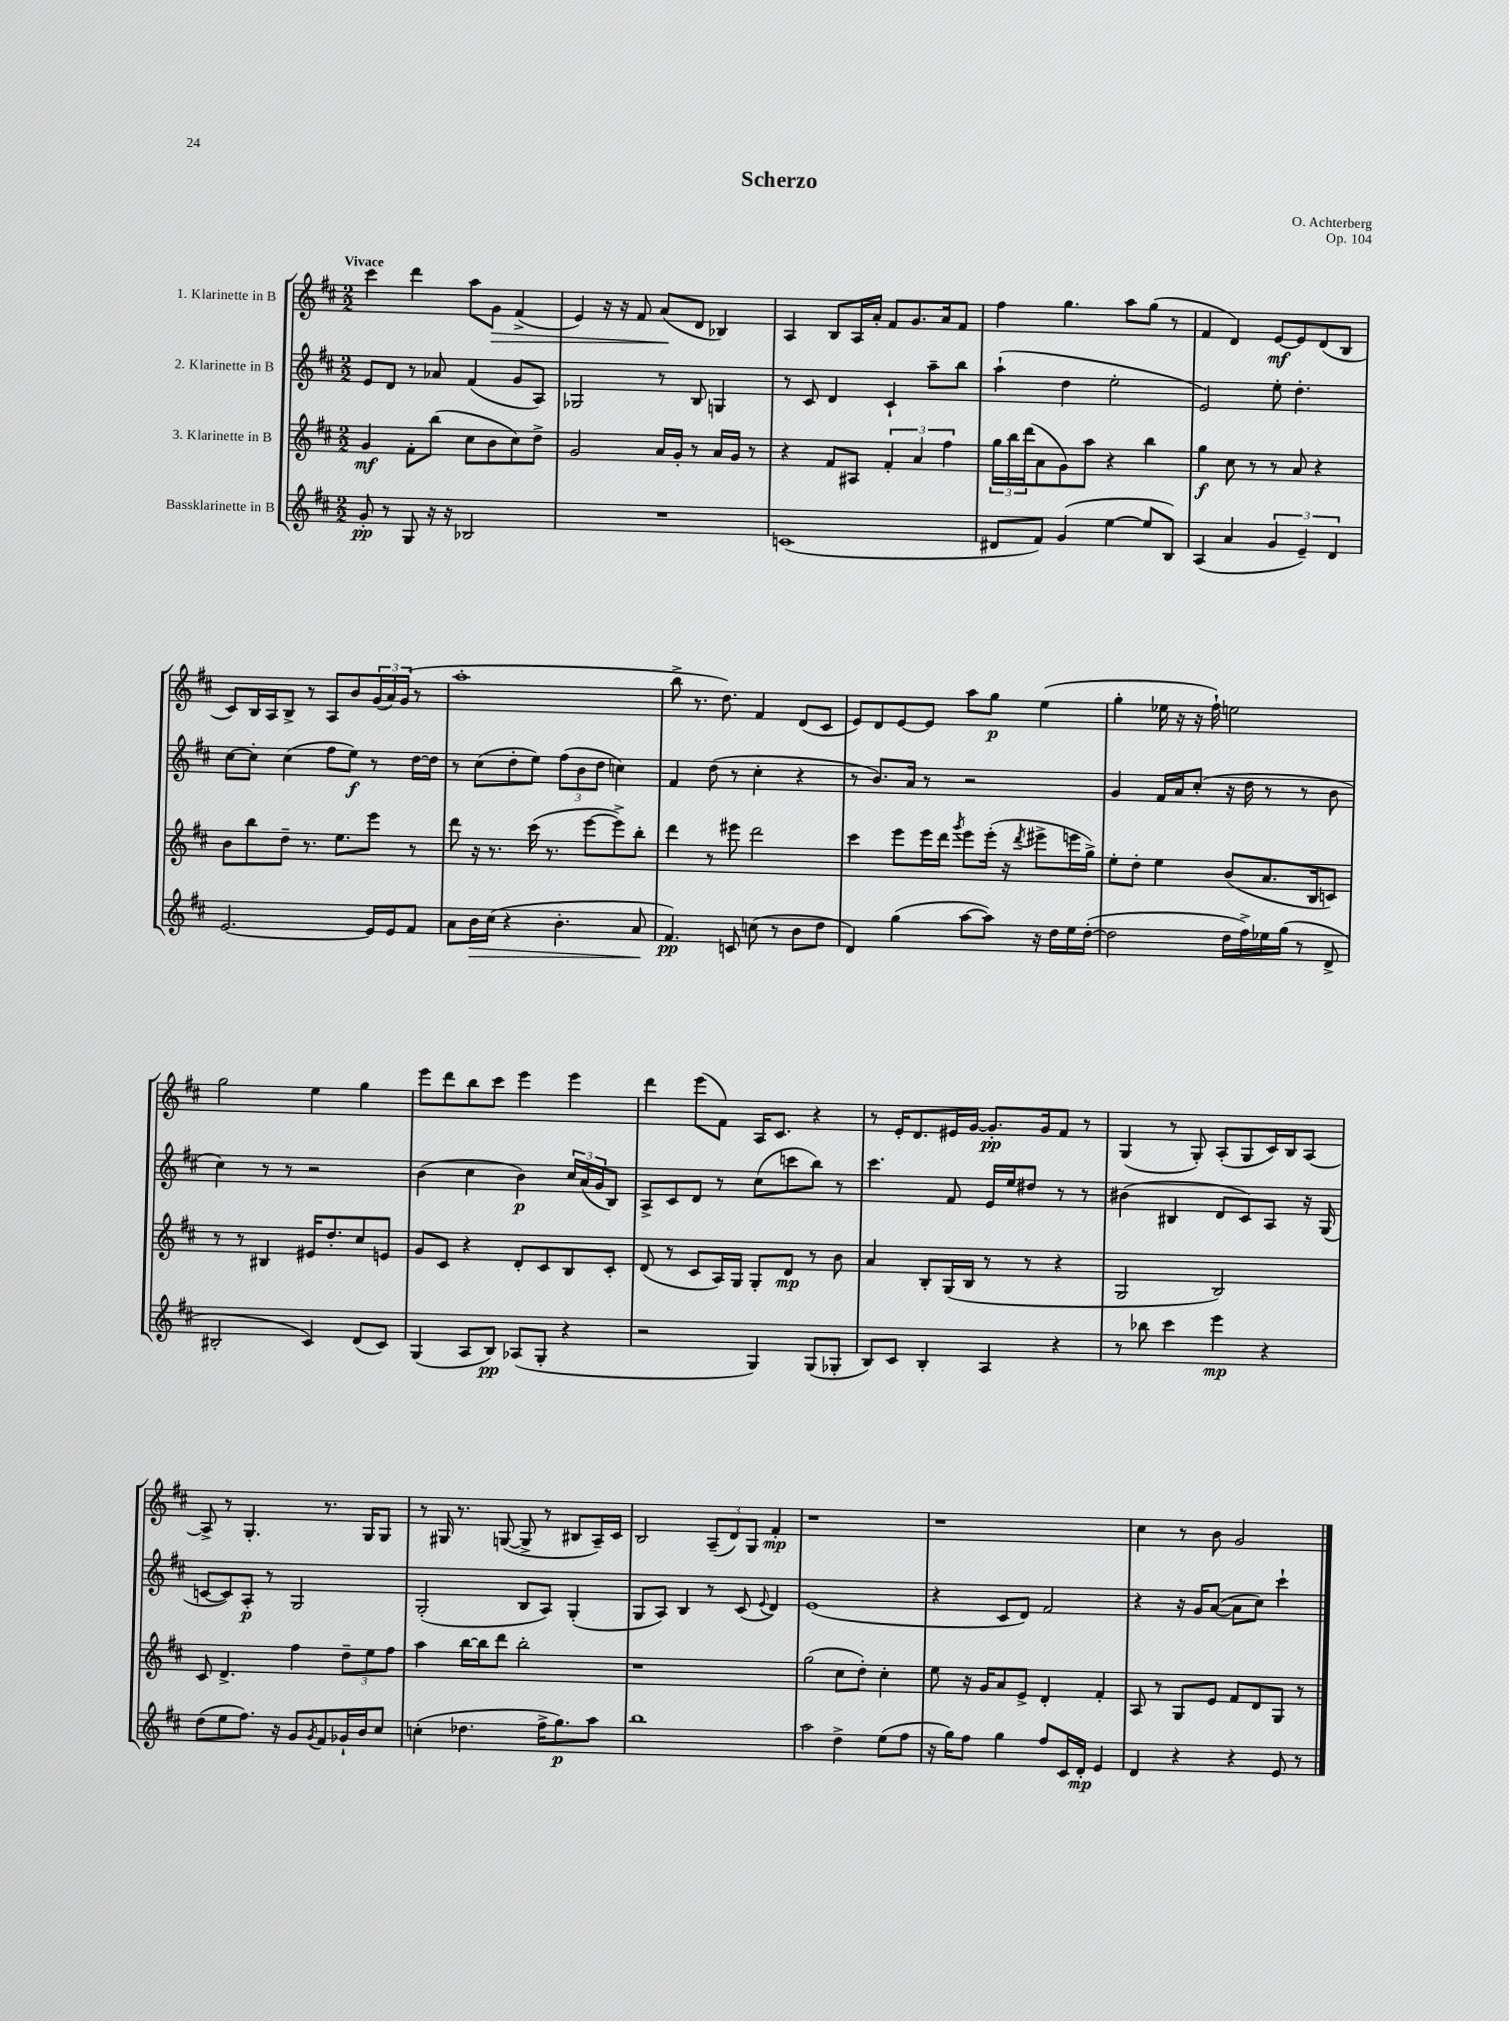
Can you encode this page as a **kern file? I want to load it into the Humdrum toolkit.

**kern	**dynam	**kern	**dynam	**kern	**dynam	**kern	**dynam
*part4	*part4	*part3	*part3	*part2	*part2	*part1	*part1
*staff4	*staff4	*staff3	*staff3	*staff2	*staff2	*staff1	*staff1
*I"Bassklarinette in B	*	*I"3. Klarinette in B	*	*I"2. Klarinette in B	*	*I"1. Klarinette in B	*
*clefG2	*	*clefG2	*	*clefG2	*	*clefG2	*
*k[f#c#]	*	*k[f#c#]	*	*k[f#c#]	*	*k[f#c#]	*
*M2/2	*	*M2/2	*	*M2/2	*	*M2/2	*
=1	=1	=1	=1	=1	=1	=1	=1
!	!	!	!	!	!	!LO:TX:a:B:t=Vivace	!
8g'/	pp	4g/	mf	8e/L	.	4ccc#\	.
8r	.	.	.	8d/J	.	.	.
8G/	.	8f#'\L	.	8r	.	4ddd\	.
16r	.	(8bb\J	.	8a-X/	.	.	.
16r	.	.	.	.	.	.	.
2B-X/	.	8cc#\L	.	(4f#/	.	8aa\L	.
!	!	!	!	!	!	!	!LO:HP:b
.	.	8b\	.	.	.	8g\J	>
.	.	8cc#\)	.	8g/L	.	(4f#^/	.
.	.	8dd^\J	.	8A/J)	.	.	.
=2	=2	=2	=2	=2	=2	=2	=2
1r	.	2g/	.	2G-X/	.	4e/)	.
.	.	.	.	.	.	16r	.
.	.	.	.	.	.	16r	.
.	.	.	.	.	.	8f#/	.
.	.	16a/LL	.	8r	.	(8a/L	.
.	.	16g'/JJ	.	.	.	.	.
.	.	8r	.	8B/	.	8d/J	]
.	.	16a/LL	.	4Gn/	.	4B-X/)	.
.	.	16g/JJ	.	.	.	.	.
.	.	8r	.	.	.	.	.
=3	=3	=3	=3	=3	=3	=3	=3
(1cn	.	4r	.	8r	.	4A/	.
.	.	.	.	8c#/	.	.	.
.	.	8f#/L	.	4d/	.	8B/L	.
.	.	8A#X/J	.	.	.	16A/L	.
.	.	.	.	.	.	16a'/JJ	.
.	.	6f#'/	.	4c#`/	.	8f#/L	.
.	.	.	.	.	.	8.g/	.
.	.	6a/	.	.	.	.	.
.	.	.	.	8aa~\L	.	.	.
.	.	.	.	.	.	16a/k	.
.	.	6ff#\	.	.	.	.	.
.	.	.	.	8bb\J	.	8f#/J	.
=4	=4	=4	=4	=4	=4	=4	=4
8d#X/L	.	24gg\LL	.	(4aa`\	.	4ff#\	.
.	.	24bb\	.	.	.	.	.
.	.	(24ddd\J	.	.	.	.	.
8f#/J)	.	8a\	.	.	.	.	.
(4g/	.	8g\)	.	4dd\	.	4.gg\	.
.	.	8aa\J	.	.	.	.	.
[4ee\	.	4r	.	2ee'\	.	.	.
.	.	.	.	.	.	8aa\L	.
8ee/L]	.	4bb\	.	.	.	(8gg\J	.
8B/J)	.	.	.	.	.	8r	.
=5	=5	=5	=5	=5	=5	=5	=5
(4A/	.	4gg\	f	2e/)	.	4f#/	.
4a/	.	8cc#\	.	.	.	4d/)	.
.	.	8r	.	.	.	.	.
6g/	.	8r	.	8ee'\	.	[8e/L	mf
.	.	8a/	.	4.dd'\	.	8e/]	.
6e~/)	.	.	.	.	.	.	.
.	.	4r	.	.	.	(8d/	.
6d/	.	.	.	.	.	.	.
.	.	.	.	.	.	8B/J	.
!!LO:LB:g=z
=6	=6	=6	=6	=6	=6	=6	=6
[2.e/	.	8b\L	.	[8cc#\L	.	8c#/L)	.
.	.	8bb\	.	8cc#'\J]	.	16B/L	.
.	.	.	.	.	.	16A/J	.
.	.	8dd~\J	.	(4cc#\	.	8B^/J	.
.	.	8.r	.	.	.	8r	.
.	.	.	.	8ff#\L	.	8A/L	.
.	.	8.ee\L	.	.	.	.	.
.	.	.	.	8ee\J)	f	8b/	.
16e/LL]	.	8eee\J	.	8r	.	(24g/L	.
.	.	.	.	.	.	24a/)	.
16e/J	.	.	.	.	.	.	.
.	.	.	.	.	.	(24g/JJ	.
8f#/J	.	8r	.	[16dd\LL	.	8r	.
.	.	.	.	16dd\JJ]	.	.	.
=7	=7	=7	=7	=7	=7	=7	=7
8a\L	.	8ddd\	.	8r	.	1aa'	.
!	!LO:HP:b	!	!	!	!	!	!
16b\L	>	16r	.	(8cc#\L	.	.	.
(16cc#\JJ	.	8.r	.	.	.	.	.
4r	.	.	.	8dd'\	.	.	.
.	.	(16ccc#\	.	8ee\J)	.	.	.
.	.	8.r	.	.	.	.	.
4.b'\	.	.	.	(12ff#\L	.	.	.
.	.	.	.	12b\	.	.	.
.	.	[8eee\L	.	.	.	.	.
.	.	.	.	12dd\J	.	.	.
.	.	8eee^\])	.	4ccn\)	.	.	.
8a/	.	8bb'\J	.	.	.	.	.
.	]	.	.	.	.	.	.
=8	=8	=8	=8	=8	=8	=8	=8
4.f#/)	pp	4ddd\	.	4f#/	.	8bb^\	.
.	.	.	.	.	.	8.r	.
.	.	8r	.	(8dd\	.	.	.
.	.	.	.	.	.	8.dd\)	.
8cn/	.	8eee#X\	.	8r	.	.	.
(8ccn\	.	2ddd\	.	4cc#'\	.	4f#/	.
8r	.	.	.	.	.	.	.
8b\L	.	.	.	4r	.	(8d/L	.
8dd\J	.	.	.	.	.	8c#/J	.
=9	=9	=9	=9	=9	=9	=9	=9
4d/)	.	4ccc#\	.	8r	.	8e/L)	.
.	.	.	.	8.b/L)	.	8d/	.
(4gg\	.	8eee\L	.	.	.	[8e/	.
.	.	.	.	16a/Jk	.	.	.
.	.	16eee\L	.	8r	.	8e/J]	.
.	.	16ddd\JJ	.	.	.	.	.
.	.	8qggg/	.	.	.	.	.
[8aa\L	.	8eee\L	.	2r	.	8aa\L	.
8aa\J])	.	(16eee'\Jk	.	.	.	8gg\J	p
.	.	16r	.	.	.	.	.
.	.	8qddd/	.	.	.	.	.
16r	.	8eee#X^\L	.	.	.	(4ee\	.
16dd\LL	.	.	.	.	.	.	.
16ee\	.	16eeen\L	.	.	.	.	.
([16dd'\JJ	.	16gg^\JJ)	.	.	.	.	.
=10	=10	=10	=10	=10	=10	=10	=10
2dd\]	.	8ee'\L	.	4g/	.	4gg'\	.
.	.	8dd'\J	.	.	.	.	.
.	.	4ee\	.	16f#/LL	.	16ee-X\	.
.	.	.	.	16a/J	.	16r	.
.	.	.	.	(8cc#'/J	.	16r	.
.	.	.	.	.	.	16ff#`\)	.
16dd\LL	.	(8b/L	.	16r	.	2een\	.
16ff#^\)	.	.	.	16dd\	.	.	.
16ee-X\	.	8.a/	.	8r	.	.	.
(16gg\JJ	.	.	.	.	.	.	.
8r	.	.	.	8r	.	.	.
.	.	16B/k	.	.	.	.	.
8d^/	.	8cn/J)	.	8b\	.	.	.
!!LO:LB:g=z
=11	=11	=11	=11	=11	=11	=11	=11
2B#X'/	.	8r	.	4cc#\)	.	2gg\	.
.	.	8r	.	.	.	.	.
.	.	4B#X/	.	8r	.	.	.
.	.	.	.	8r	.	.	.
4c#/)	.	16e#X/KL	.	2r	.	4ee\	.
.	.	8.dd'/	.	.	.	.	.
(8d/L	.	8cc#/	.	.	.	4gg\	.
8c#/J)	.	8en/J	.	.	.	.	.
=12	=12	=12	=12	=12	=12	=12	=12
(4G/	.	8g/L	.	(4b\	.	8eee\L	.
.	.	8c#/J	.	.	.	8ddd\	.
8A/L	.	4r	.	4cc#\	.	8bb\	.
8B/J)	pp	.	.	.	.	8ccc#\J	.
(8A-X/L	.	8d'/L	.	4b\)	p	4eee\	.
8G'/J	.	8c#/	.	.	.	.	.
4r	.	8B/	.	24cc#/LL	.	4eee\	.
.	.	.	.	(24a/	.	.	.
.	.	.	.	24g/J	.	.	.
.	.	8c#'/J	.	8B/J)	.	.	.
=13	=13	=13	=13	=13	=13	=13	=13
2r	.	(8d/	.	8A^/L	.	4ddd\	.
.	.	8r	.	8c#/	.	.	.
.	.	8c#/L	.	8d/J	.	(8eee\L	.
.	.	16A/L)	.	8r	.	8f#\J)	.
.	.	16G/JJ	.	.	.	.	.
4G/)	.	8G'/L	.	(8cc#\L	.	16A/KL	.
.	.	.	.	.	.	8.c#/J	.
.	.	8d/J	mp	8cccn\	.	.	.
(8G/L	.	8r	.	8bb\J)	.	4r	.
8G-X'/J	.	8b\	.	8r	.	.	.
=14	=14	=14	=14	=14	=14	=14	=14
8B/L)	.	4a/	.	4.ccc#\	.	8r	.
8c#/J	.	.	.	.	.	16e'/KL	.
.	.	.	.	.	.	8.d/	.
4B'/	.	8B'/L	.	.	.	.	.
.	.	(16G/L	.	8f#/	.	16e#X/L	.
.	.	16B/JJ	.	.	.	[16g/JJ	.
4A/	.	8r	.	16e/LL	.	8.g'/L]	pp
.	.	.	.	16ee/J	.	.	.
.	.	8r	.	8dd#X/J	.	.	.
.	.	.	.	.	.	16g/k	.
4r	.	4r	.	8r	.	8f#/J	.
.	.	.	.	8r	.	8r	.
=15	=15	=15	=15	=15	=15	=15	=15
8r	.	2G/	.	(4b#X\	.	(4G/	.
8bb-X\	.	.	.	.	.	.	.
4ccc#\	.	.	.	4B#X/	.	8r	.
.	.	.	.	.	.	8G'/)	.
4eee\	mp	2B/)	.	8d/L	.	(8A'/L	.
.	.	.	.	8c#/)	.	8G/	.
4r	.	.	.	8A/J	.	16c#/L)	.
.	.	.	.	.	.	16B/J	.
.	.	.	.	16r	.	[8A/J	.
.	.	.	.	(16G/	.	.	.
!!LO:LB:g=z
=16	=16	=16	=16	=16	=16	=16	=16
(8dd\L	.	8c#/	.	[8cn/L	.	8A^/]	.
8ee\	.	4.d^/	.	8c/])	.	8r	.
8.ff#\J)	.	.	.	8A'/J	p	4.G'/	.
.	.	.	.	8r	.	.	.
16r	.	.	.	.	.	.	.
8g/L	.	4ff#\	.	2G/	.	.	.
8qg/	.	.	.	.	.	.	.
8f#/	.	.	.	.	.	8.r	.
16g-X`/L	.	12dd~\L	.	.	.	.	.
16b/J	.	.	.	.	.	16G/KL	.
.	.	12ee\	.	.	.	.	.
8cc#/J	.	.	.	.	.	8G/J	.
.	.	12ff#\J	.	.	.	.	.
=17	=17	=17	=17	=17	=17	=17	=17
(4ccn'\	.	4aa\	.	(2G'/	.	8r	.
.	.	.	.	.	.	16G#X/	.
.	.	.	.	.	.	8.r	.
4.dd-X\	.	[16bb\LL	.	.	.	.	.
.	.	16bb\J]	.	.	.	.	.
.	.	8ddd\J	.	.	.	([8Gn/	.
.	.	2bb'\	.	8B/L	.	8G^/]	.
16ff#^\KL	.	.	.	8A/J)	.	8r	.
8.gg\)	p	.	.	.	.	.	.
.	.	.	.	(4G'/	.	8B#X/L	.
8aa\J	.	.	.	.	.	16A~/L)	.
.	.	.	.	.	.	16c#/JJ	.
=18	=18	=18	=18	=18	=18	=18	=18
1bb	.	1r	.	8G/L	.	2B/	.
.	.	.	.	8A/J)	.	.	.
.	.	.	.	4B/	.	.	.
.	.	.	.	8r	.	(12A~/L	.
.	.	.	.	.	.	12d/)	.
.	.	.	.	(8c#/	.	.	.
.	.	.	.	.	.	12G/J	.
.	.	.	.	8qqe/	.	.	.
.	.	.	.	4d/)	.	4f#'/	mp
=19	=19	=19	=19	=19	=19	=19	=19
2aa\	.	(2gg\	.	(1e	.	1r	.
4dd^\	.	8cc#\L	.	.	.	.	.
.	.	8dd'\J)	.	.	.	.	.
(8ee\L	.	4cc#'\	.	.	.	.	.
8ff#\J	.	.	.	.	.	.	.
=20	=20	=20	=20	=20	=20	=20	=20
16r	.	8ee\	.	4r	.	1r	.
16gg\KL)	.	.	.	.	.	.	.
8ff#\J	.	16r	.	.	.	.	.
.	.	16g/KL	.	.	.	.	.
4gg\	.	8a/	.	8c#/L	.	.	.
.	.	8e^/J	.	8d/J)	.	.	.
8ff#/L	.	4d'/	.	2f#/	.	.	.
16c#/L	.	.	.	.	.	.	.
16d'/JJ	mp	.	.	.	.	.	.
4e/	.	4f#'/	.	.	.	.	.
=21	=21	=21	=21	=21	=21	=21	=21
4d/	.	8A/	.	4r	.	4cc#\	.
.	.	8r	.	.	.	.	.
4r	.	8G/L	.	16r	.	8r	.
.	.	.	.	16g/KL	.	.	.
.	.	8e/J	.	([8a/J	.	8b\	.
4r	.	8f#/L	.	8a\L]	.	2g/	.
.	.	8d/	.	8cc#\J)	.	.	.
8e/	.	8G/J	.	4ccc#`\	.	.	.
8r	.	8r	.	.	.	.	.
==	==	==	==	==	==	==	==
*-	*-	*-	*-	*-	*-	*-	*-
